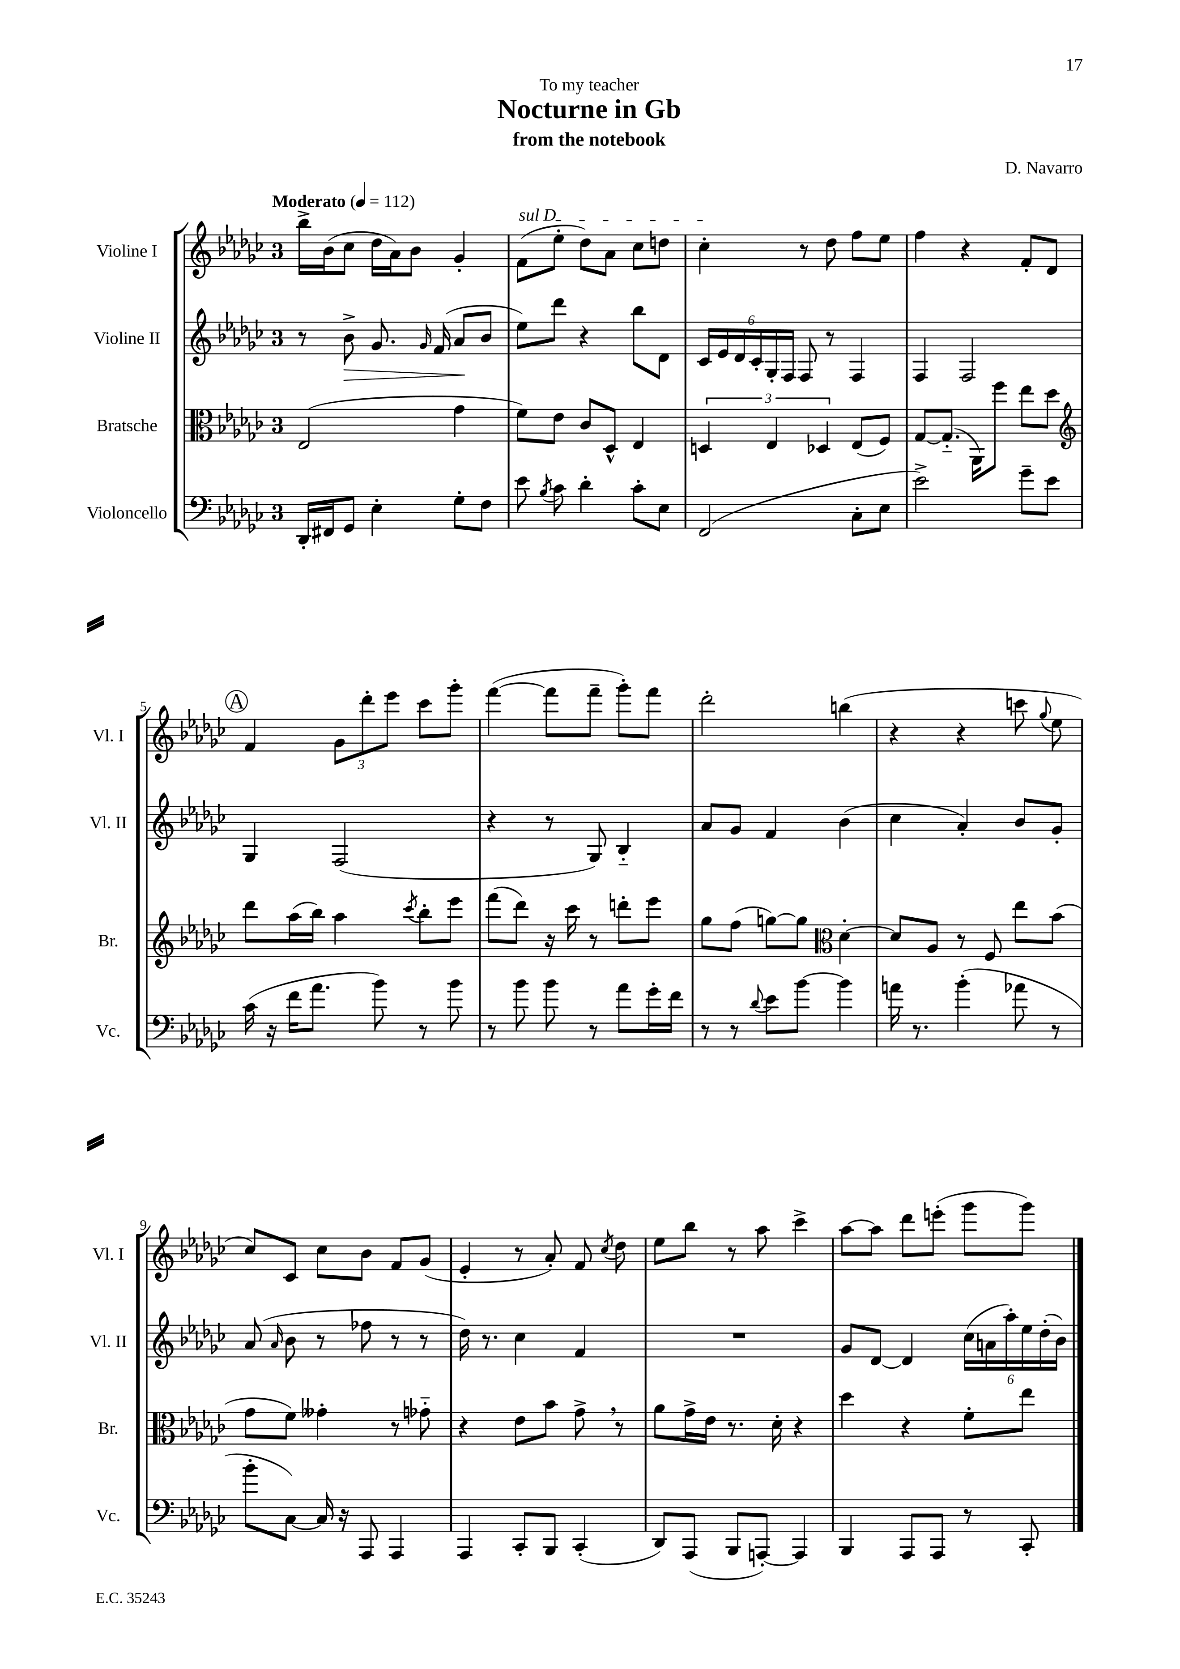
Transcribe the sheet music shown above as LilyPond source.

\header { title = "Nocturne in Gb" composer = "D. Navarro" subtitle = "from the notebook" dedication = "To my teacher" }
<<
\new StaffGroup <<
\new Staff = "s0" \with { instrumentName = "Violine I" shortInstrumentName = "Vl. I" } {
    \clef treble \key ges \major \once \override Staff.TimeSignature.style = #'single-digit \time 3/4 \tempo "Moderato" 4 = 112
    \autoBeamOff bes''16[-> bes'16( ces''8] des''16[ aes'16) bes'8] ges'4-. |
    \once \override TextSpanner.bound-details.left.text = \markup { \italic "sul D" } f'8[\startTextSpan( ees''8]-. des''8[) aes'8] ces''8[ d''8] |
    ces''4-.\stopTextSpan r8 des''8 f''8[ ees''8] |
    f''4 r4 f'8[-. des'8] |
    \mark \markup { \circle "A" } f'4 \tuplet 3/2 { ges'8[ des'''8-. ees'''8] } ces'''8[ ges'''8]-. |
    f'''4~( f'''8[ f'''8]-- ges'''8[-.) f'''8] |
    des'''2-. b''4( |
    r4 r4 c'''8 \appoggiatura { ges''8 } ees''8 |
    ces''8[) ces'8] ces''8[ bes'8] f'8[ ges'8]( |
    ees'4-. r8 aes'8-.) f'8 \acciaccatura { ces''8 } des''8 |
    ees''8[ bes''8] r8 aes''8 ces'''4-> |
    aes''8[~ aes''8] des'''8[ e'''8]-.( ges'''8[ ges'''8]) \bar "|." |
}
\new Staff = "s1" \with { instrumentName = "Violine II" shortInstrumentName = "Vl. II" } {
    \clef treble \key ges \major \once \override Staff.TimeSignature.style = #'single-digit \time 3/4
    \autoBeamOff r8 bes'8->\> ges'8. \grace { ges'16 } f'16( aes'8[\! bes'8] |
    ees''8[) des'''8] r4 bes''8[ des'8] |
    \tuplet 6/4 { ces'16[ ees'16 des'16 ces'16-. ges16-. f16] } f8 r8 f4 |
    f4 f2 |
    \mark \markup { \circle "A" } ges4 f2( |
    r4 r8 ges8) bes4-_ |
    aes'8[ ges'8] f'4 bes'4( |
    ces''4 aes'4-.) bes'8[ ges'8]-. |
    aes'8( \grace { aes'16 } bes'8 r8 fes''8 r8 r8 |
    des''16) r8. ces''4 f'4 |
    R2. |
    ges'8[ des'8]~ des'4 \tuplet 6/4 { ces''16[( a'16 aes''16-.) ees''16 des''16-.( bes'16]) } \bar "|." |
}
\new Staff = "s2" \with { instrumentName = "Bratsche" shortInstrumentName = "Br." } {
    \clef alto \key ges \major \once \override Staff.TimeSignature.style = #'single-digit \time 3/4
    \autoBeamOff ees2( ges'4 |
    f'8[) ees'8] ces'8[ des8]-^ ees4 |
    \tuplet 3/2 { d4 ees4 des4 } ees8[( f8]) |
    ges8[~ ges8.]-_( aes,16[) f''8] ees''8[ des''8] |
    \mark \markup { \circle "A" } \clef treble des'''8[ aes''16( bes''16]) aes''4 \acciaccatura { ces'''8 } bes''8[-. ees'''8] |
    f'''8[( des'''8]) r16 ces'''16 r8 d'''8[-. ees'''8] |
    ges''8[ f''8]( g''8[~) g''8] \clef alto des'4~-. |
    des'8[ aes8] r8 f8 ees''8[ bes'8]( |
    ges'8[ f'8]) geses'4-. r8 ges'8-_ |
    r4 ees'8[ bes'8] ges'8-> \breathe r8 |
    aes'8[ ges'16-> ees'16] r8. des'16-. r4 |
    des''4 r4 f'8[-. ees''8] \bar "|." |
}
\new Staff = "s3" \with { instrumentName = "Violoncello" shortInstrumentName = "Vc." } {
    \clef bass \key ges \major \once \override Staff.TimeSignature.style = #'single-digit \time 3/4
    \autoBeamOff des,16[-. fis,16 ges,8] ees4-. ges8[-. f8] |
    ees'8 \acciaccatura { bes8 } ces'8 des'4-. ces'8[-. ees8] |
    f,2( ces8[-. ees8] |
    ees'2->) ges'8[-- ees'8] |
    \mark \markup { \circle "A" } ces'16( r16 f'16[ aes'8.] bes'8) r8 bes'8 |
    r8 bes'8 bes'8 r8 aes'8[ ges'16-. f'16] |
    r8 r8 \appoggiatura { des'8 } ees'8[ bes'8]~ bes'4 |
    a'16 r8. bes'4-.( aes'8 r8 |
    bes'8[-. ces8]~) ces16 r16 aes,,8 aes,,4 |
    aes,,4 ces,8[-. bes,,8] ces,4-.( |
    des,8[) aes,,8]( bes,,8[ a,,8]~-.) a,,4 |
    bes,,4 aes,,8[ aes,,8] r8 ces,8-. \bar "|." |
}
>>
>>
